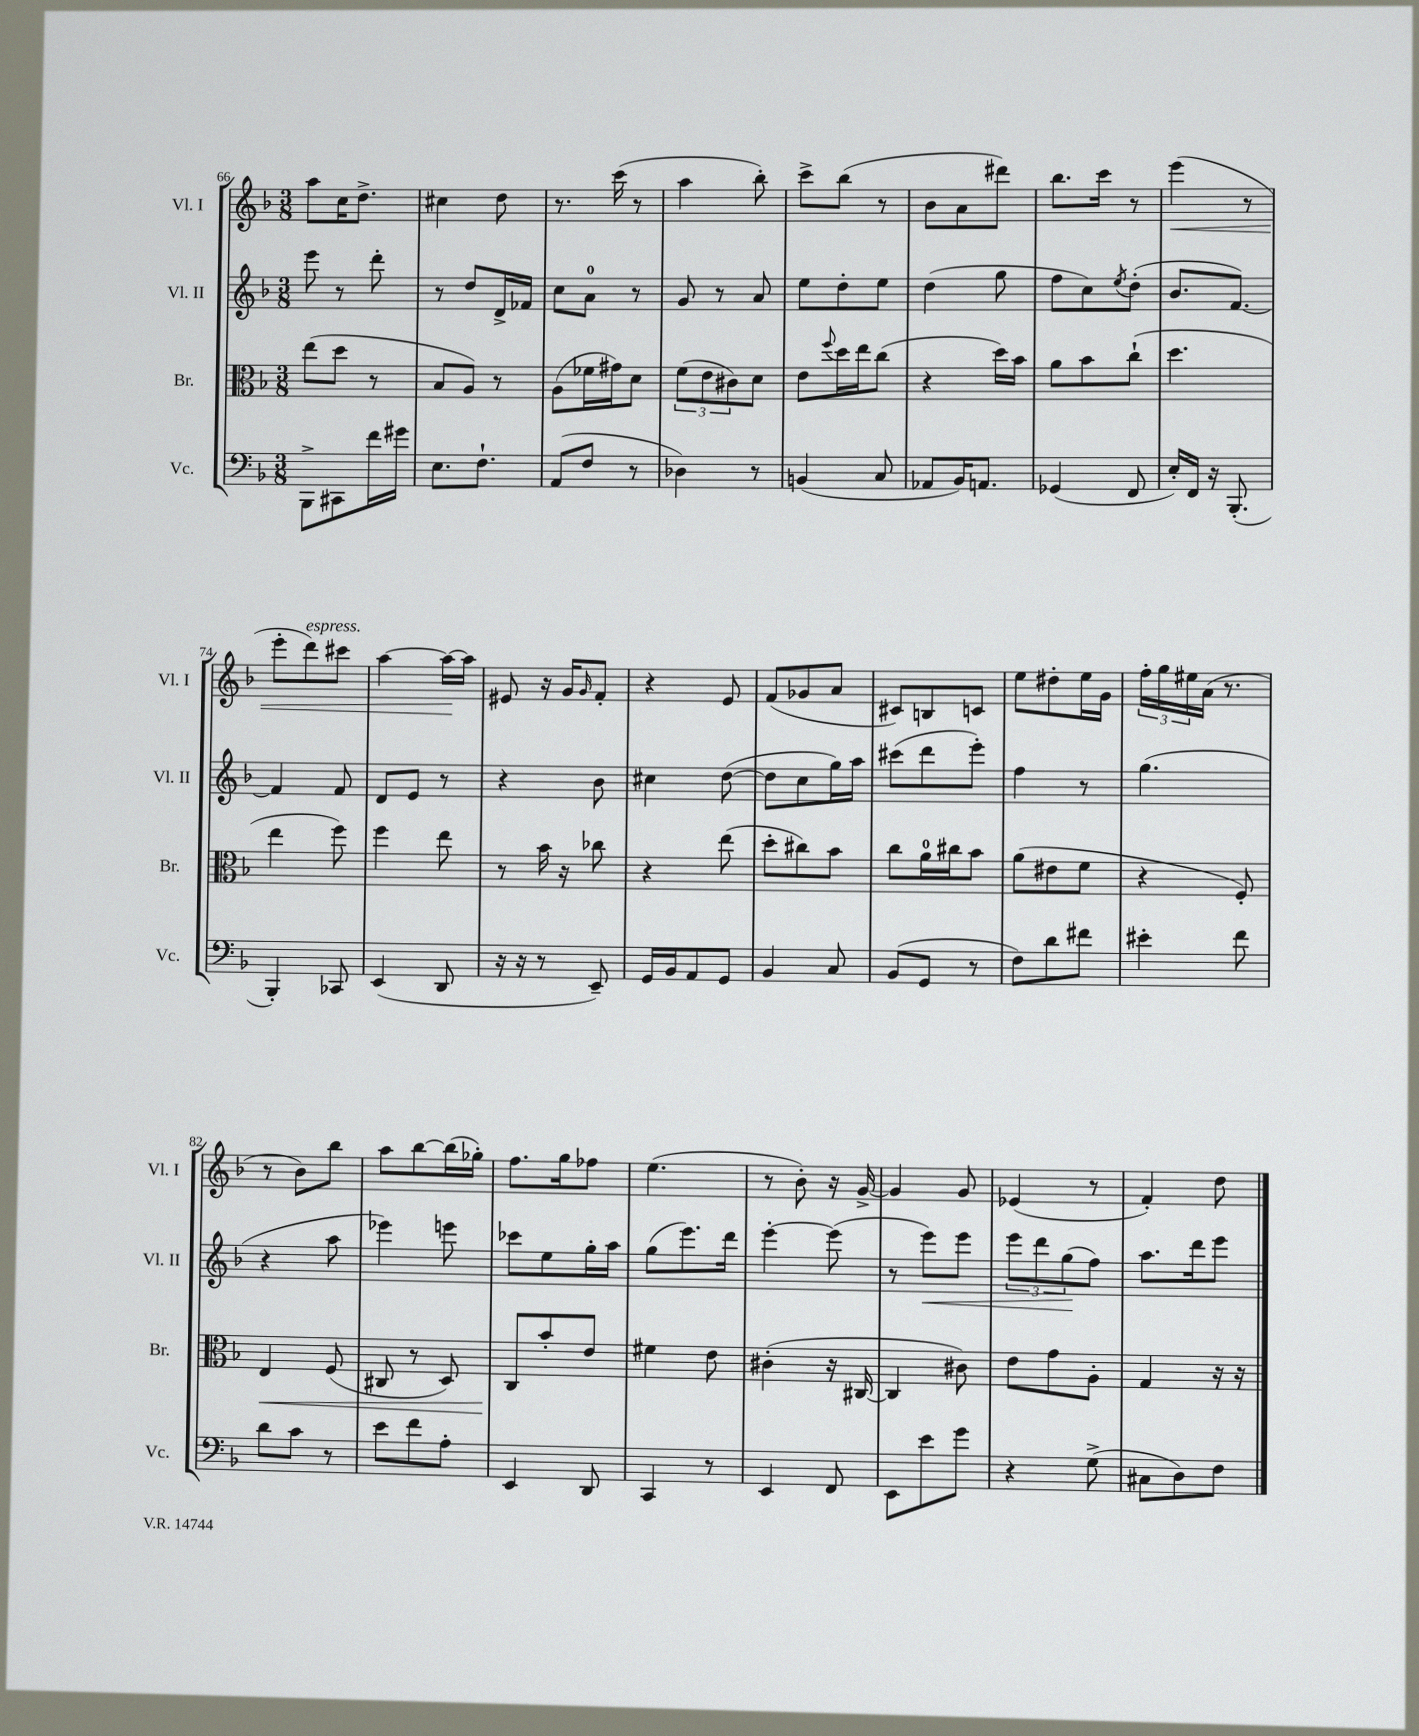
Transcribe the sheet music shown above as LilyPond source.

<<
\new StaffGroup <<
\new Staff = "s0" \with { instrumentName = "Vl. I" shortInstrumentName = "Vl. I" } {
    \clef treble \key f \major \numericTimeSignature \time 3/8
    a''8 c''16 d''8.-> |
    cis''4 d''8 |
    r8. c'''16( r8 |
    a''4 bes''8-.) |
    c'''8-> bes''8( r8 |
    bes'8 a'8 dis'''8) |
    bes''8. c'''16 r8 |
    e'''4\<( r8 |
    e'''8-. d'''8^\markup { \italic "espress." }) cis'''8 |
    a''4~ a''16~\! a''16 |
    eis'8 r16 g'16 \grace { g'16 } f'8-. |
    r4 e'8 |
    f'8( ges'8 a'8 |
    cis'8) b8 c'8 |
    e''8 dis''8-. e''16 g'16 |
    \tuplet 3/2 { f''16-. g''16 eis''16 } a'16( r8. |
    r8 bes'8) bes''8 |
    a''8 bes''8~ bes''16( ges''16-.) |
    f''8. g''16 fes''8 |
    e''4.( |
    r8 bes'8-.) r16 g'16~-> |
    g'4 g'8 |
    ees'4( r8 |
    f'4-.) d''8 \bar "|." |
}
\new Staff = "s1" \with { instrumentName = "Vl. II" shortInstrumentName = "Vl. II" } {
    \clef treble \key f \major \numericTimeSignature \time 3/8
    e'''8 r8 d'''8-. |
    r8 d''8 d'16-> fes'16 |
    c''8 a'8-0 r8 |
    g'8 r8 a'8 |
    e''8 d''8-. e''8 |
    d''4( g''8 |
    f''8 c''8) \acciaccatura { e''8 } d''8-.( |
    bes'8. f'8.~) |
    f'4 f'8 |
    d'8 e'8 r8 |
    r4 bes'8 |
    cis''4 d''8~( |
    d''8 c''8 g''16) a''16 |
    cis'''8( d'''8 e'''8-.) |
    f''4 r8 |
    g''4.( |
    r4 a''8 |
    ees'''4) e'''8 |
    ces'''8 e''8 g''16-. a''16 |
    g''8( e'''8.) d'''16 |
    e'''4~-. e'''8( |
    r8 e'''8\<) e'''8 |
    \tuplet 3/2 { e'''8 d'''8 g''8\!( } f''8) |
    a''8. d'''16 e'''8 \bar "|." |
}
\new Staff = "s2" \with { instrumentName = "Br." shortInstrumentName = "Br." } {
    \clef alto \key f \major \numericTimeSignature \time 3/8
    e''8( d''8 r8 |
    bes8 a8) r8 |
    a8( fes'16 gis'16) d'8 |
    \tuplet 3/2 { f'8( e'8 cis'8) } d'8 |
    e'8 \appoggiatura { f''8 } d''16 e''16 c''8( |
    r4 d''16) bes'16 |
    a'8 bes'8 c''8-!( |
    d''4. |
    e''4 f''8) |
    f''4 e''8 |
    r8 bes'16 r16 ces''8 |
    r4 e''8( |
    d''8-. cis''8) bes'8 |
    c''8 a'16-0 cis''16 bes'8 |
    a'8( eis'8 f'8 |
    r4 f8-.) |
    e4\< f8( |
    cis8 r8 d8) |
    c8\! bes'8-. e'8 |
    fis'4 e'8 |
    cis'4-.( r16 cis16~ |
    cis4 cis'8) |
    e'8 g'8 a8-. |
    g4 r16 r16 \bar "|." |
}
\new Staff = "s3" \with { instrumentName = "Vc." shortInstrumentName = "Vc." } {
    \clef bass \key f \major \numericTimeSignature \time 3/8
    bes,,8-> cis,8 f'16 gis'16 |
    e8. f8.-! |
    a,8( f8 r8 |
    des4) r8 |
    b,4( c8 |
    aes,8 bes,16) a,8. |
    ges,4( f,8 |
    e16-.) f,16 r16 bes,,8.-.( |
    bes,,4-.) ces,8 |
    e,4( d,8 |
    r16 r16 r8 e,8--) |
    g,16 bes,16 a,8 g,8 |
    bes,4 c8 |
    bes,8( g,8 r8 |
    f8) d'8 fis'8 |
    eis'4-. f'8 |
    d'8 c'8 r8 |
    e'8 f'8 a8-. |
    e,4 d,8 |
    c,4 r8 |
    e,4 f,8 |
    e,8 e'8 g'8 |
    r4 g8->( |
    cis8 d8) f8 \bar "|." |
}
>>
>>
\layout { \context { \Score currentBarNumber = #66 } }
